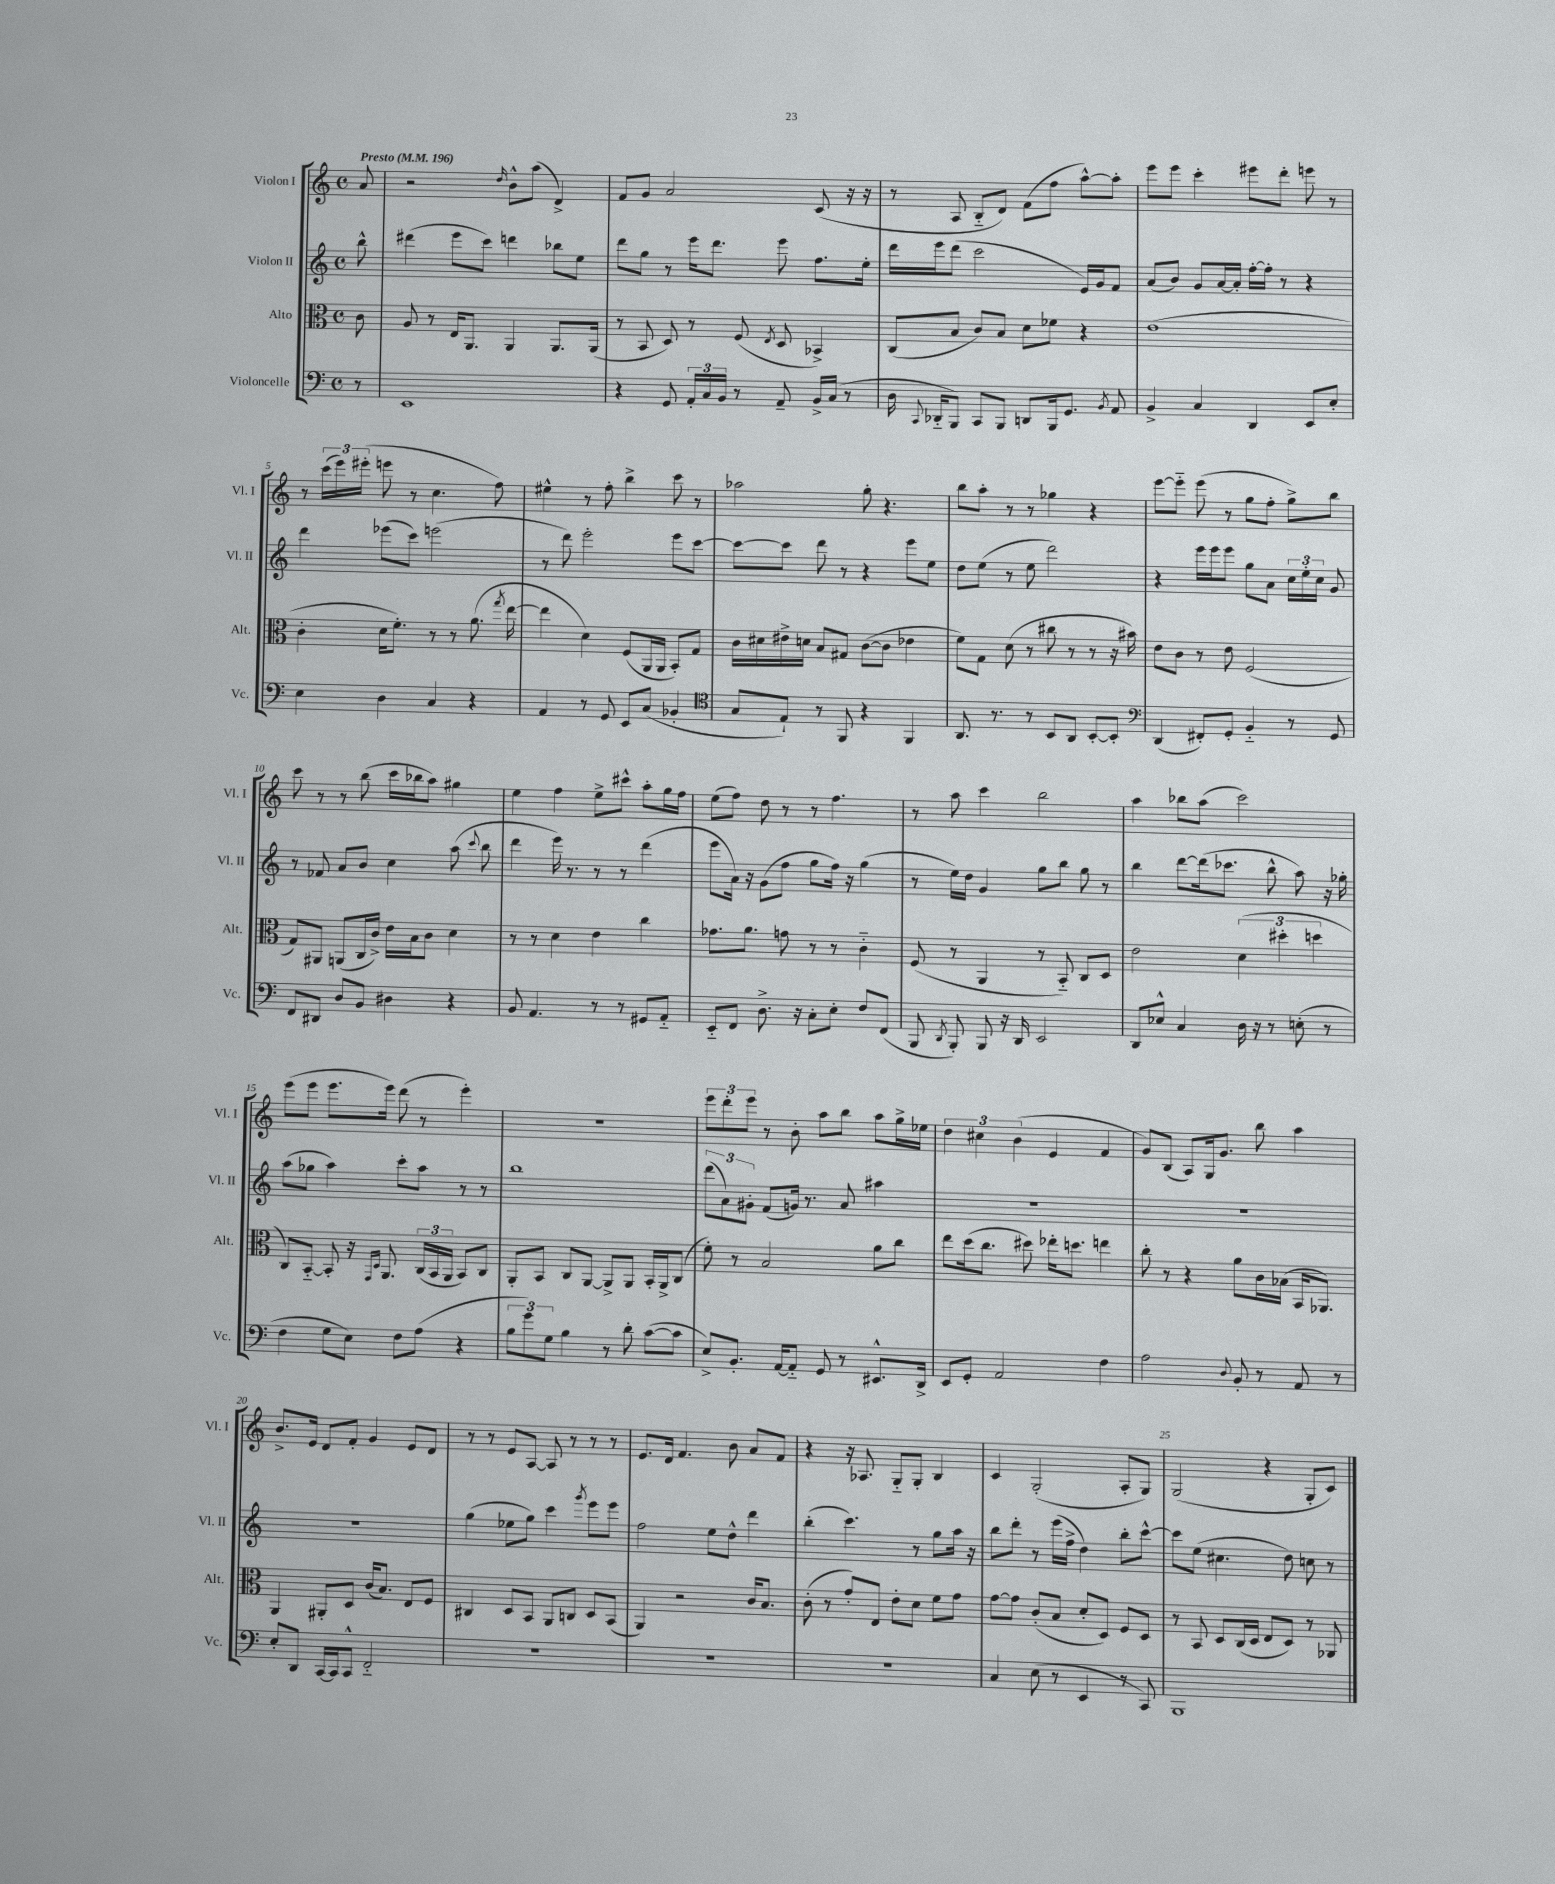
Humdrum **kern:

**kern	**kern	**kern	**kern
*part4	*part3	*part2	*part1
*staff4	*staff3	*staff2	*staff1
*I"Violoncelle	*I"Alto	*I"Violon II	*I"Violon I
*I'Vc.	*I'Alt.	*I'Vl. II	*I'Vl. I
*clefF4	*clefC3	*clefG2	*clefG2
*k[]	*k[]	*k[]	*k[]
*M4/4	*M4/4	*M4/4	*M4/4
*met(c)	*met(c)	*met(c)	*met(c)
*MM196	*MM196	*MM196	*MM196
=	=	=	=
!	!	!	!LO:TX:a:B:t=Presto
8r	8c\	8bb^^\	8a/
=1	=1	=1	=1
1EE	8A/	(4ddd#X\	2r
.	8r	.	.
.	16E/KL	8eee\L	.
.	8.AA/J	.	.
.	.	8ccc\J)	.
.	.	.	16qqdd/
.	4AA/	4dddn\	8b^^\L
.	.	.	(8aa\J
.	8.AA/L	8bb-X\L	4d^/)
.	.	8ee\J	.
.	(16AA/Jk	.	.
=2	=2	=2	=2
4r	8r	8ddd\L	8f/L
.	8BB/	8gg\J	8g/J
8GG/	8D/)	8r	2a/
24AA'/LL	8r	16eee\KL	.
24C/	.	.	.
.	.	8.ddd\J	.
24BB/JJ	.	.	.
8r	(8F/	.	.
.	8qE/	.	.
8AA~/	8D/	8eee\	.
16BB^/LL	4BB-X^/)	8.ff\L	(8c/
(16C/JJ	.	.	.
8r	.	.	16r
.	.	16ee'\Jk	16r
=3	=3	=3	=3
16D\	(8C/L	16ddd\LL	8r
8qqCC/	.	.	.
16DD-X/KL	.	16eee\J	.
8BBB/J)	8B/J	(8ddd\J	8A/
8CC/L	8c/L)	2ccc\	8B/L
8BBB/J	8B/J	.	8d/J)
8DDn/L	8d\L	.	(8f\L
16BBB/k	8f-X\J	.	8ff\J
8.GG/J	.	.	.
.	4r	16e/LL)	[8aa^^\L)
.	.	16g/J	.
8qBB/	.	.	.
8AA/	.	8f/J	8aa'\J]
=4	=4	=4	=4
4BB^/	(1e	(8a/L	8eee\L
.	.	8b/J)	8eee\J
4C/	.	8g/L	4ccc'\
.	.	[16a/L	.
.	.	16a'/JJ]	.
4DD/	.	[16ff'\LL	8eee#X\L
.	.	16ff'\JJ]	.
.	.	8r	8ddd'\J
8EE/L	.	4r	8eeen\
8E'/J	.	.	8r
!!LO:LB:g=z
=5	=5	=5	=5
4E\	4c'\	4ddd\	8r
.	.	.	(24ccc\LL
.	.	.	24eee\)
.	.	.	(24eee#X'\JJ
4D\	16d\KL	(8eee-X\L	8eeen\
.	8.f'\J)	.	.
.	.	8ccc\J)	8r
4C/	8r	(2eeen\	4.cc\
.	8r	.	.
4r	(8.a\	.	.
.	.	.	8ff\)
.	8qgg/	.	.
.	[16ee\	.	.
=6	=6	=6	=6
4AA/	4ee\]	8r	4ee#X^^\
.	.	8ddd\)	.
8r	4d\)	2eee'\	8r
8GG/	.	.	8ff'\
8EE/L	(8F/L	.	4bb^\
(8C/J	16AA/L	.	.
.	16AA/JJ	.	.
4BB-X'/	8BB'/L)	8eee\L	8ccc\
.	8G/J	[8ccc\J	8r
=7	=7	=7	=7
*clefC4	*	*	*
8G/L	16c\LL	8ccc\L_	2aa-X\
.	16d#X\	.	.
8E`/J)	16e#X^\	8ccc\J]	.
.	16dn\JJ	.	.
8r	8B/L	8ddd\	.
8FF/	8G#X/J	8r	.
4r	([8c\L	4r	8gg'\
.	8c\J]	.	4.r
4FF/	4e-X\	8eee\L	.
.	.	8ee\J	.
=8	=8	=8	=8
8.AA/	8f\L)	8dd\L	8bb\L
.	8G\J	(8ee\J	8aa'\J
8.r	.	.	.
.	(8d\	8r	8r
8r	8r	8ee\	8r
8BB/L	8cc#X\	2ddd\)	4gg-X\
8AA/J	8r	.	.
[8BB'/L	8r	.	4r
8BB'/J]	16r	.	.
.	16b#X\)	.	.
=9	=9	=9	=9
*clefF4	*	*	*
(4DD/	8e\L	4r	[8eee\L
.	8c\J	.	8eee\J]
8FF#X'/L)	8r	16eee\LL	(8eee\
.	.	16eee\J	.
8GG'/J	8e\	8eee\J	8r
4BB/	(2F/	8gg\L	8gg\L
.	.	8a\J	8ff'\J
8r	.	24cc\LL	8gg^\L)
.	.	24ee'\	.
.	.	24cc\JJ	.
8GG/	.	8g/	8bb\J
!!LO:LB:g=z
=10	=10	=10	=10
8FF/L	8G/L)	8r	8ccc\
8DD#X/J	8AA#X/J	8f-X/	8r
8D/L	(8AAn/L	8a/L	8r
8BB/J	16C/L	8b/J	(8bb\
.	16c^/JJ)	.	.
4D#X\	16e\LL	4cc\	16ccc\LL
.	16B\J	.	16bb-X\J
.	8c\J	.	8aa\J)
4r	4d\	(8aa\	4gg#X\
.	.	8qqccc/	.
.	.	8bb\	.
=11	=11	=11	=11
8BB/	8r	4ddd\	4ee\
4.AA/	8r	.	.
.	4d\	16eee\)	4ff\
.	.	8.r	.
8r	4e\	8r	8ee^\L
8r	.	8r	8ccc#X^^\J
8GG#X/L	4cc\	(4ddd\	8aa'\L
8AA/J	.	.	16gg\L
.	.	.	16ff\JJ
=12	=12	=12	=12
8EE/L	8.g-X\L	8eee\L	(8ee\L
8FF/J	.	16a\Jk)	8ff\J)
.	8.a\J	16r	.
8.D^\	.	(8g\L	8dd\
.	8gn\	8ff\J	8r
16r	.	.	.
8C'\L	8r	8gg\L	8r
8E'\J	8r	16ff\Jk)	4.ff\
.	.	16r	.
8F/L	4c\	(4gg\	.
(8FF/J	.	.	.
=13	=13	=13	=13
8BBB/	(8F/	8r	8r
8qDD/	.	.	.
8BBB'/)	8r	16ee\LL)	8aa\
.	.	16dd\JJ	.
8BBB/	4AA/	4g/	4ccc\
16r	.	.	.
16DD/	.	.	.
2EE/	8r	8gg\L	2bb\
.	8BB/)	8bb\J	.
.	8C/L	8gg\	.
.	8D/J	8r	.
=14	=14	=14	=14
8DD/L	2e\	4bb\	4aa\
8E-X^^/J	.	.	.
4C/	.	[8ddd\L	8bb-X\L
.	.	(16ddd\k]	(8aa\J
.	.	8.ccc-X\J	.
16D\	(6d\	.	2ccc\)
16r	.	.	.
8r	.	8bb^^\	.
.	6dd#X'\	.	.
(8En'\	.	8aa\)	.
.	6ddn\	.	.
8r	.	16r	.
.	.	16gg-X'\	.
!!LO:LB:g=z
=15	=15	=15	=15
4F\	8C/L)	(8aa\L	(8eee\L
.	[8BB/J	8gg-X\J	8eee\J
8G\L	8BB'/]	4aa\)	8.eee\L
8E\J)	16r	.	.
.	16qqGG/LL	.	.
.	16qqD/JJ	.	.
.	8.AA/	.	16eee\Jk)
8F\L	.	8ccc'\L	(8ddd\
(8A\J	(24C/LL	8aa\J	8r
.	24BB/	.	.
.	24AA/JJ	.	.
4r	8BB/L)	8r	4eee'\)
.	8C/J	8r	.
=16	=16	=16	=16
12B\L	8AA'/L	1bb	1r
12g\)	.	.	.
.	8BB/J	.	.
12G\J	.	.	.
4B\	8C/L	.	.
.	[8AA/J	.	.
8r	8AA^/L]	.	.
8d'\	8AA/J	.	.
([8c\L	16BB'/LL	.	.
.	16AA^/J	.	.
8c\J]	(8C/J	.	.
=17	=17	=17	=17
8E^/L)	8f'\)	(12ddd\L	12eee\L
.	.	12a\)	12ddd'\
8.BB'/J	8r	.	.
.	.	12g#X'\J	12eee\J
.	2B/	(8f/L	8r
[16AA/KL	.	.	.
8AA/J]	.	16gn/Jk)	8b'\
.	.	8.r	.
8GG/	.	.	8aa\L
8r	.	8a/	8bb\J
8.EE#X^^/L	8a\L	4aa#X\	8aa\L
.	8cc\J	.	16gg^\L
16DD^/Jk	.	.	16ee-X\JJ
=18	=18	=18	=18
8EE/L	8ee\L	1r	6dd\
8GG'/J	(16dd\k	.	.
.	.	.	6cc#X\
.	8.cc\J	.	.
2AA/	.	.	.
.	.	.	(6b\
.	8dd#X\)	.	.
.	16ee-X'\KL	.	4e/
.	8.ddn\J	.	.
4F\	4een\	.	4f/
=19	=19	=19	=19
2A\	8cc'\	1r	8g/L)
.	8r	.	(8B/J
.	4r	.	8A/L)
.	.	.	16G/k
.	.	.	8.g/J
8qqD/	.	.	.
8BB'/	8a\L	.	.
8r	16c\L	.	8bb\
.	(16B-X\JJ	.	.
8AA/	16BB/KL	.	4aa\
.	8.AA-X/J)	.	.
8r	.	.	.
!!LO:LB:g=z
=20	=20	=20	=20
8E'/L	4AA/	1r	8.b^/L
8DD/J	.	.	.
.	.	.	16e/Jk
[16CC/LL	8AA#X'/L	.	8d/L
16CC/J]	.	.	.
8CC^^/J	8D/J	.	8f'/J
2FF/	(16c/KL	.	4g/
.	8.B/J)	.	.
.	8E/L	.	8e/L
.	8F/J	.	8d/J
=21	=21	=21	=21
1r	4C#X/	(4gg\	8r
.	.	.	8r
.	8D/L	8ee-X\L	8e/L
.	8BB/J	8gg\J)	[8A/J
.	8AA/L	4ccc\	8A/]
.	8Cn/J	.	8r
.	.	8qggg/	.
.	8D/L	8eee\L	8r
.	(8BB/J	8eee\J	8r
=22	=22	=22	=22
1r	4AA/)	2ff\	8.e/L
.	.	.	16d/Jk
.	2r	.	4.f/
.	.	8ee\L	.
.	.	8dd^^\J	8b\
.	16c/KL	4ddd\	8a/L
.	8.B/J	.	.
.	.	.	8f/J
=23	=23	=23	=23
1r	(8c'\	(4bb'\	4r
.	8r	.	.
.	8g'/L)	4.ccc\)	16r
.	.	.	8.A-X/
.	8E/J	.	.
.	8e'\L	.	8G/L
.	8d\J	8r	8G'/J
.	8f\L	8gg\L	4B/
.	8g\J	16aa\Jk	.
.	.	16r	.
=24	=24	=24	=24
4C/	[8g\L	8bb\L	4c/
.	8g\J]	8ddd'\J	.
(8E\	(8c'/L	8r	(2G'/
8r	8B/J	(16eee\LL	.
.	.	16ff^\JJ	.
4EE/	8d'/L	4dd\)	.
.	8D/J)	.	.
8r	8F/L	8bb'\L	8A'/L
8CC/)	8D/J	[8ccc^^\J	8G/J)
=25	=25	=25	=25
1BBB	8r	8ccc\L]	(2G/
.	8BB/	(8ee\J	.
.	8D/L	4.cc#X\	.
.	(16C/L	.	.
.	16D/JJ	.	.
.	8E/L	.	4r
.	8D/J)	8dd\)	.
.	8r	8ccn\	8G'/L
.	8AA-X/	8r	8c/J)
==	==	==	==
*-	*-	*-	*-
